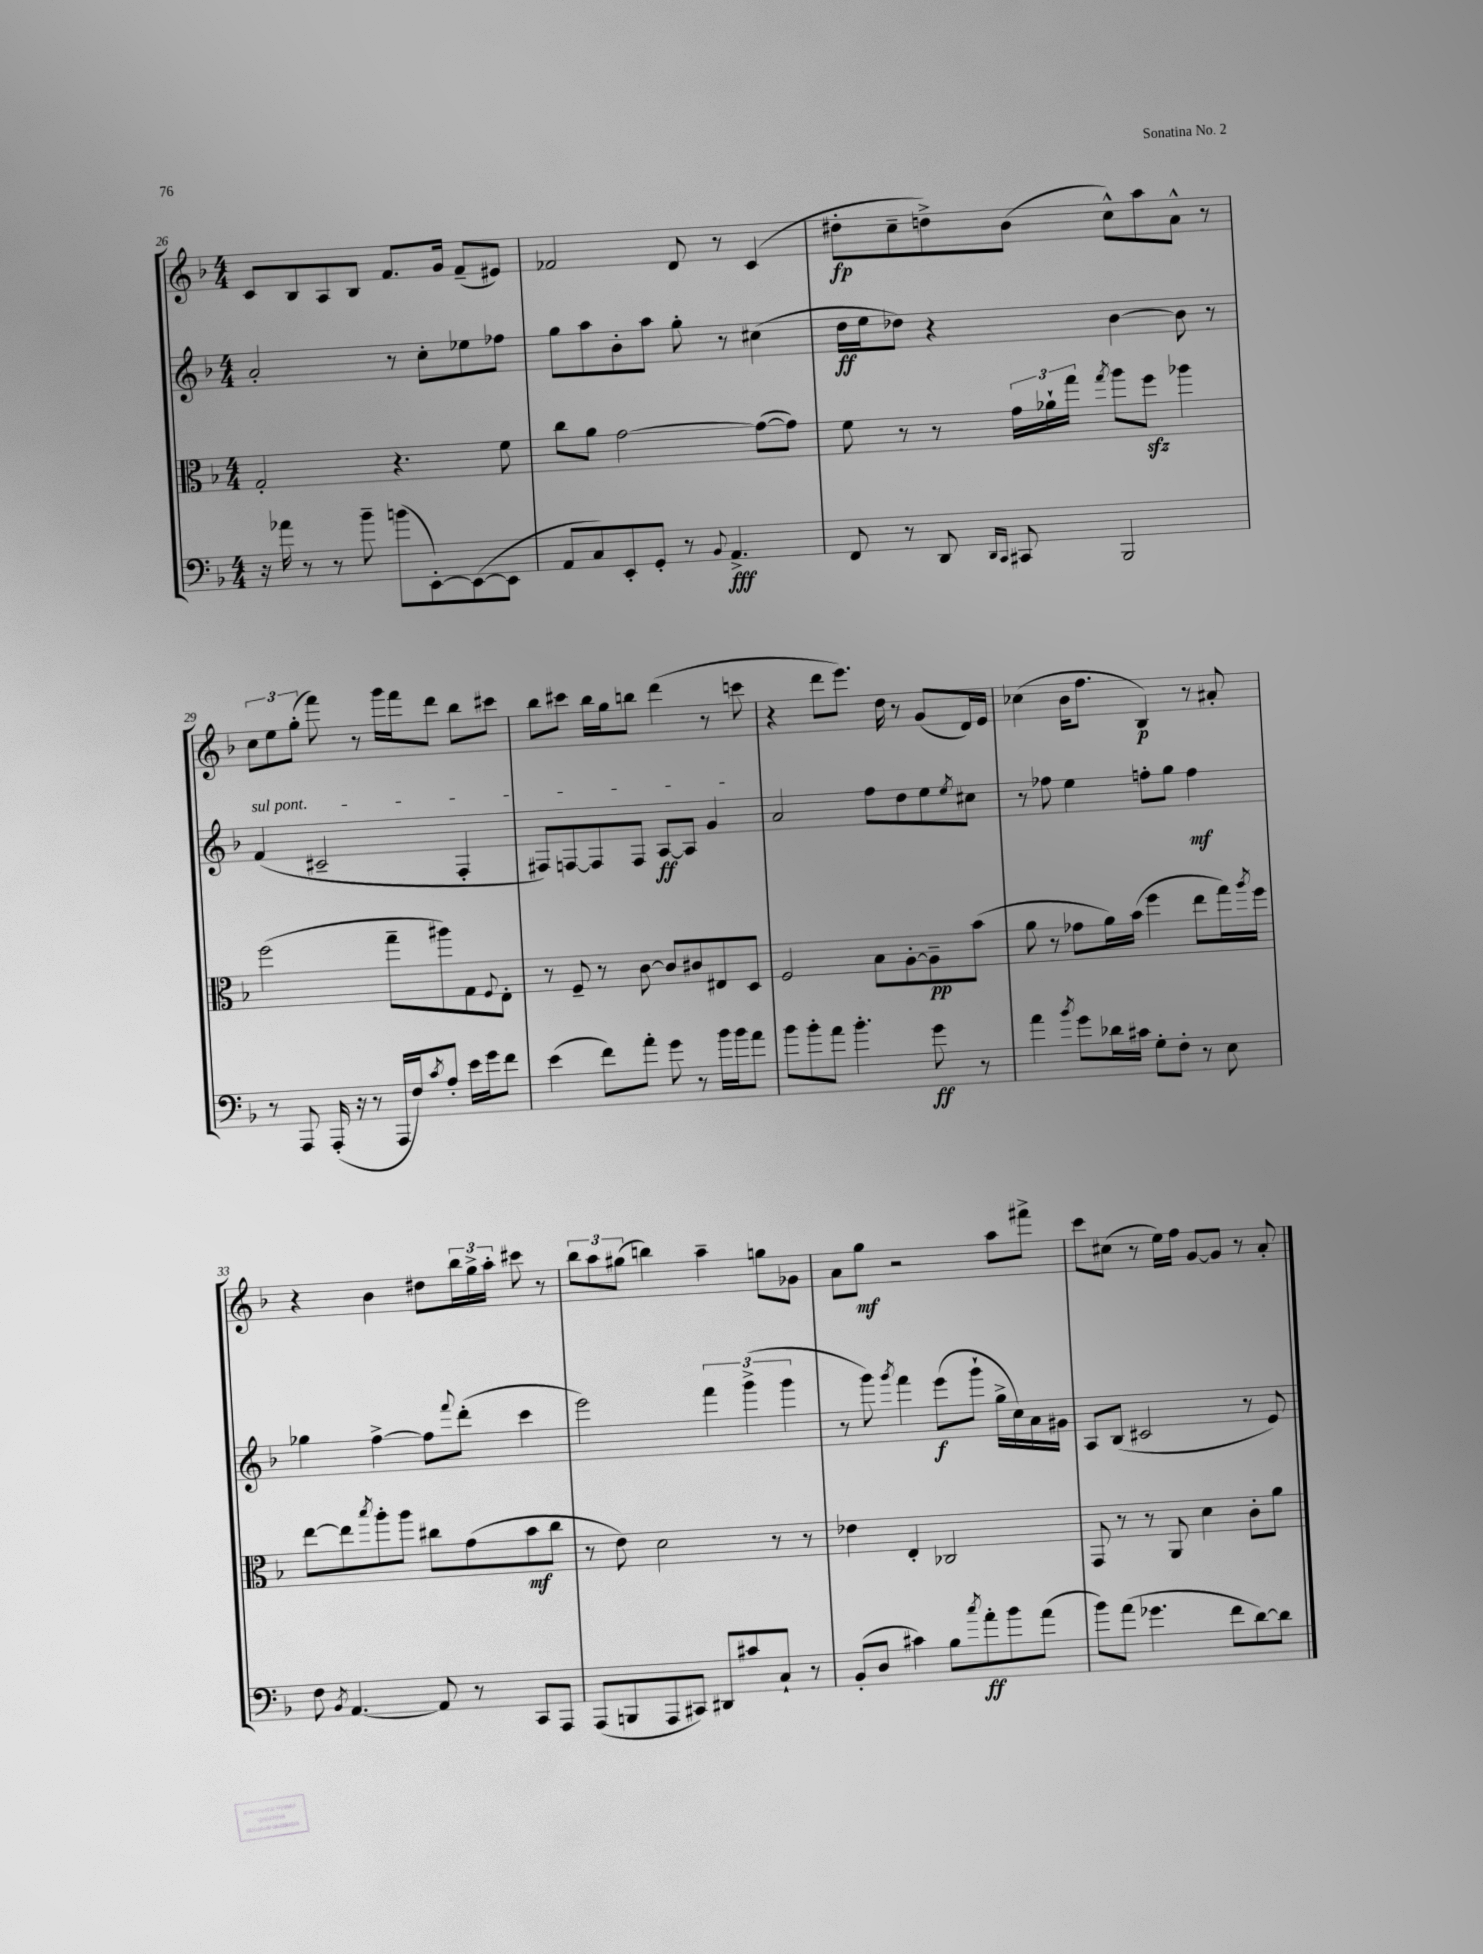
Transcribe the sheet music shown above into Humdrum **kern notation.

**kern	**kern	**kern	**kern
*staff4	*staff3	*staff2	*staff1
*clefF4	*clefC3	*clefG2	*clefG2
*k[b-]	*k[b-]	*k[b-]	*k[b-]
*M4/4	*M4/4	*M4/4	*M4/4
16r	2G'	2a'	8c
16a-	.	.	.
8r	.	.	8B-
8r	.	.	8A
8b-~	.	.	8B-
(8b	4.r	8r	8.f
[8EE')	.	8cc'	.
.	.	.	16g
(8EE_	.	8ee-	(8f~
8EE]	8f	8ff-	8e#)
=	=	=	=
8AA	8cc	8gg	2f-
8C)	8a	8aa	.
8EE'	[2g	8b-'	.
8GG'	.	8aa	.
8r	.	8gg'	8d
8qqBB-	.	.	.
4.AA^	.	8r	8r
.	(8g_	(4cc#	(4c
.	8g])	.	.
=	=	=	=
8FF	8f	16dd	8dd#'
.	.	16ee	.
8r	8r	8dd-)	8cc~
8DD	8r	4r	8dd^)
16qqDD	.	.	.
16qqCC	.	.	.
8CC#	24g	.	(8b-
.	24a-`	.	.
.	24gg	.	.
.	8qgg	.	.
2BBB-	8aa	[4b-	8cc^^)
.	8ff	.	8aa
.	4aa-	8b-]	8a^^
.	.	8r	8r
=	=	=	=
8r	(2ff	(4f	12cc
.	.	.	12ee
8AAA	.	.	.
.	.	.	(12gg'
(16AAA'	.	2c#~	8fff)
16r	.	.	.
8r	.	.	8r
16AAA	8gg~	.	16ggg
16F)	.	.	16fff
8qc	.	.	.
8A'	8aa#)	.	8ddd
16e	8G	4F'	8bb-
16g	.	.	.
.	8qqF	.	.
8f	8E'	.	8ccc#
=	=	=	=
(4e	8r	8F#)	8bb-
.	8F~	[8F	8ccc#
8f)	8r	8F]	16bb-
.	.	.	16gg
8a'	[8c	8F	8bb
8g	8c]	[8A	(4ddd
8r	8c#	8A]	.
16b-	8E#	4g	8r
16b-	.	.	.
8a	8D	.	8ccc
=	=	=	=
8b-	2F	2a	4r
8b-'	.	.	.
8a	.	.	8ddd
4.b-'	.	.	8.eee)
.	8B-	8ff	.
.	.	.	16dd
.	[8A'	8dd	8r
8g	8A~]	8ee	(8g
.	.	8qee	.
8r	(8b-	8cc#	16d)
.	.	.	16e
=	=	=	=
4a	8a	8r	(4cc-
.	8r	8ff-	.
8qb-	.	.	.
8g	8g-	4ee	16b-
.	.	.	8.ff
16d-	16a)	.	.
16c#	(16b-	.	.
8G'	4ff	8ff'	4B-)
8F'	.	8gg	.
8r	8ee	4ff	8r
8E	16gg)	.	8a#'
.	8qaa	.	.
.	16ff	.	.
=	=	=	=
8F	[8ee	4gg-	4r
8qBB-	.	.	.
[4.AA	8ee]	.	.
.	8qbb-	.	.
.	8aa'	[4ff^	4b-
.	8aa	.	.
8AA]	8cc#	8ff]	8dd#
.	.	8qqfff	.
8r	(8g	(8ddd'	24bb-
.	.	.	24gg^
.	.	.	24aa'
8CC	8b-	4ccc	8ccc#
8AAA	8cc#	.	8r
=	=	=	=
(8AAA	8r	2eee)	12bb-
.	.	.	12aa
8BBB	8e)	.	.
.	.	.	(12gg#
8AAA	2d	.	4bb)
8CC#)	.	.	.
8DD#	.	6fff	4aa~
8c#	.	.	.
.	.	(6ggg^	.
8C`	8r	.	8gg
.	.	6ggg	.
8r	8r	.	8g-
=	=	=	=
(8BB-'	4e-	8r	8a
8D	.	8ggg)	8gg
.	.	8qggg	.
4c#)	4E'	4fff	2r
8B-	2C-	(8eee	.
8qcc	.	.	.
8a'	.	8ggg`	.
8b-	.	16gg^	8aa
.	.	16cc)	.
(8a	.	16a	8fff#^
.	.	16g#	.
=	=	=	=
8b-)	8GG	8A	8ccc
(8a	8r	(8B-	(8cc#
4.g-	8r	2c#	8r
.	8AA	.	16ee)
.	.	.	16ff
.	4d	.	[8g
8f	.	.	8g]
[8d)	8c'	8r	8r
8d]	8a	8e)	8a'
==	==	==	==
*-	*-	*-	*-
